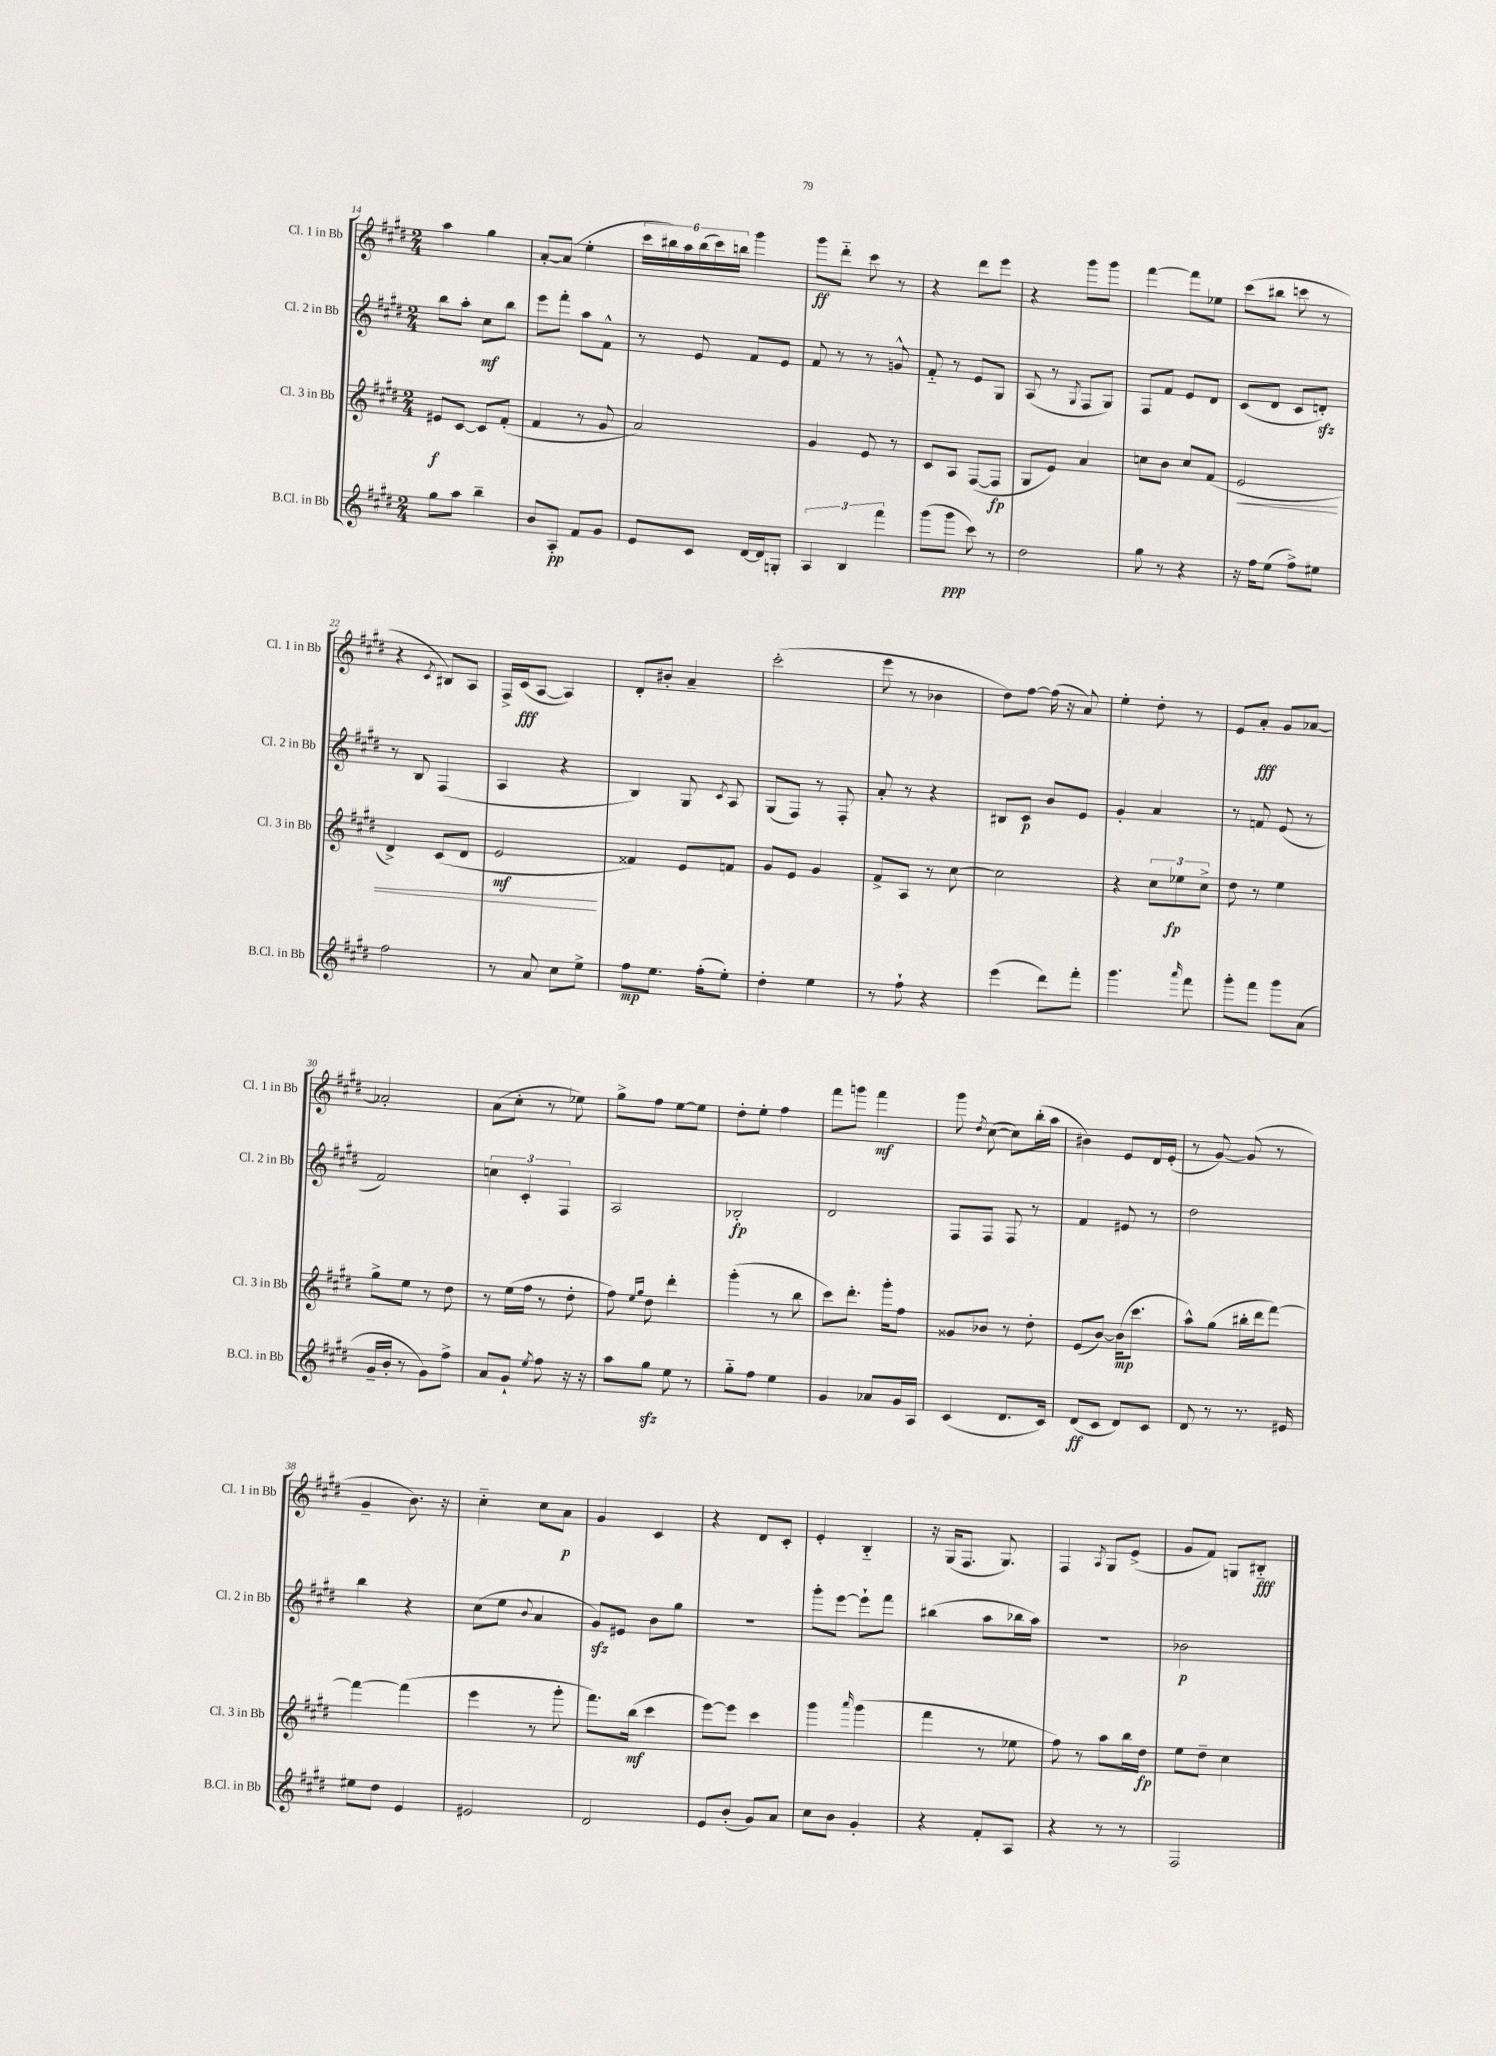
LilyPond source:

<<
\new StaffGroup <<
\new Staff = "s0" \with { instrumentName = "Cl. 1 in Bb" shortInstrumentName = "Cl. 1 in Bb" } {
    \clef treble \key e \major \numericTimeSignature \time 2/4
    \autoBeamOff a''4 gis''4 |
    a'8[~-. a'8]( e''4-. |
    \tuplet 6/4 { cis'''16[ bis''16) a''16 bis''16( cis'''16) b''16] } gis'''4 |
    gis'''8[\ff dis'''8]-_ cis'''8 r8 |
    r4 dis'''8[ e'''8] |
    r4 gis'''8[ gis'''8] |
    fis'''4~ fis'''8[ ees''8] |
    cis'''8[( bis''8] c'''8 r8 |
    r4 \acciaccatura { cis'8 } bis8[) a8] |
    fis16[-> cis'16\fff( a8]~ a4) |
    dis'8[-. bis'8]-. a'4-- |
    cis'''2-.( |
    e'''8 r8 bes'4 |
    dis''8[) fis''8]~ fis''16( r16 a'8) |
    e''4-. dis''8-. r8 |
    e'8[ a'8]-.\fff gis'8[ aes'8]~ |
    aes'2-. |
    a'8[( cis''8]-. r8 ees''8) |
    gis''8[-> fis''8] e''8[~ e''8] |
    dis''8[-. e''8]-. fis''4 |
    fis'''8[ g'''8] fis'''4\mf |
    gis'''8 \acciaccatura { dis''8 } cis''8~( cis''8[) b''16-.( a''16] |
    bis'4) e'8[ dis'16 e'16]-.( |
    r8 gis'8~) gis'8( r8 |
    gis'4-- b'8.) r16 |
    cis''4-_ cis''8[ a'8]\p |
    gis'4 cis'4 |
    r4 dis'8[ cis'8]-. |
    e'4-. b4-_ |
    r16 gis16[( fis8.] gis8.) |
    fis4 \acciaccatura { a8 } gis8[ e'8]->( |
    gis'8[ fis'8]) g8[ bis8]-_\fff \bar "|." |
}
\new Staff = "s1" \with { instrumentName = "Cl. 2 in Bb" shortInstrumentName = "Cl. 2 in Bb" } {
    \clef treble \key e \major \numericTimeSignature \time 2/4
    \autoBeamOff b''8[ a''8]-. cis''8[\mf b''8] |
    e'''8[ fis'''8]-. a''8[ fis'8]-^ |
    r8 e'8 fis'8[ e'8] |
    fis'8 r8 r8 g'8-^ |
    fis'8-_ r8 e'8[ gis8] |
    a8( r8 \acciaccatura { gis8 } fis8[ gis8]) |
    fis8[ fis'8] e'8[ dis'8] |
    cis'8[( dis'8] cis'8[ d'8]-.\sfz) |
    r8 b8 fis4( |
    a4 r4 |
    b4) gis8 \acciaccatura { cis'8 } a8 |
    gis8[( fis8]) r8 fis8-. |
    a'8-. r8 r4 |
    bis8[ cis'8]\p b'8[ e'8] |
    gis'4-. a'4 |
    r8 f'8 e'8( r8 |
    fis'2) |
    \tuplet 3/2 { c''4 cis'4-. fis4 } |
    a2 |
    bes2-.\fp |
    dis'2 |
    fis8[ fis8] fis8 r8 |
    fis'4 eis'8 r8 |
    dis''2 |
    b''4 r4 |
    cis''8[( e''8] \appoggiatura { b'8 } a'4 |
    gis'8[\sfz) eis'8] b'8[ gis''8] |
    R2 |
    gis'''8[-. e'''8]~ e'''8[-! fis'''8] |
    bis''4( a''8[ bes''16 a''16]) |
    r2 |
    bes'2\p \bar "|." |
}
\new Staff = "s2" \with { instrumentName = "Cl. 3 in Bb" shortInstrumentName = "Cl. 3 in Bb" } {
    \clef treble \key e \major \numericTimeSignature \time 2/4
    \autoBeamOff eis'8[\f cis'8]~ cis'8[ fis'8]-.( |
    fis'4 r8 gis'8 |
    a'2) |
    gis'4 e'8 r8 |
    cis'8[ a8] fis8[~( fis8]\fp |
    gis8[ e'8]) a'4 |
    c''8[ b'8] c''8[ fis'8]( |
    e'2\< |
    dis'4->) cis'8[( dis'8] |
    e'2\mf\! |
    fisis'4) e'8[ f'8] |
    gis'8[ e'8] gis'4 |
    fis'8[-> a8] r8 cis''8~ |
    cis''2 |
    r4 \tuplet 3/2 { cis''8[ ees''8\fp cis''8]-> } |
    dis''8 r8 e''4 |
    gis''8[-> e''8] r8 dis''8 |
    r8 e''16[( fis''16] r8 dis''8-. |
    fis''8) \grace { e''16[ gis''16] } dis''8 dis'''4-. |
    gis'''4-.( r8 b''8 |
    cis'''8[) dis'''8.]-. gis'''16[-. fis''8] |
    gisis'8[ bes'8] r8 dis''8-. |
    e'8[( b'8]~) b'16[\mp( cis'''8.] |
    a''8[-^) gis''8]( bis''16[-. dis'''16 fis'''8]~) |
    fis'''4~ fis'''4( |
    e'''4 r8 gis'''8-. |
    fis'''8.[) b''16]\mf( cis'''4 |
    e'''8[~) e'''8] cis'''4 |
    gis'''4 \grace { a'''16 } gis'''4( |
    fis'''4 r8 ees''8 |
    fis''8) r8 a''8[ b''16 dis''16]\fp |
    e''8[ dis''8]-- cis''4 \bar "|." |
}
\new Staff = "s3" \with { instrumentName = "B.Cl. in Bb" shortInstrumentName = "B.Cl. in Bb" } {
    \clef treble \key e \major \numericTimeSignature \time 2/4
    \autoBeamOff gis''8[ a''8] b''4-- |
    b'8[ a8]-.\pp fis'8[ gis'8] |
    e'8[ cis'8] dis'16[~ dis'16 g8]-. |
    \tuplet 3/2 { a4 b4 fis'''4 } |
    gis'''8[( gis'''8]\ppp cis'''8) r8 |
    dis''2 |
    gis''8 r8 r4 |
    r16 fis''16[ e''8]( fis''8[->) eis''8] |
    fis''2 |
    r8 a'8 cis''8[ e''8]-> |
    fis''8[\mp e''8.] fis''16[-.( e''8]-.) |
    dis''4-. e''4 |
    r8 fis''8-! r4 |
    e'''4( dis'''8[) fis'''8]-. |
    gis'''4. \grace { a'''16 } fis'''8 |
    gis'''8[-. fis'''8] gis'''8[ a'8]( |
    gis'16[-- b'16]-. r8 gis'8[) fis''8]-> |
    a'8[ gis'8]-! \acciaccatura { e''8 } fis''8 r16 r16 |
    a''8[ gis''8]\sfz e''8 r8 |
    gis''8[-_ fis''8] e''4 |
    gis'4 aes'8[ gis'16 a16] |
    cis'4( dis'8.[ cis'16]) |
    dis'8[\ff( cis'8] dis'8[) cis'8] |
    dis'8 r8 r8. eis'16 |
    eis''8[ dis''8] e'4 |
    eis'2 |
    dis'2 |
    e'8[ b'8]-.( gis'8[) a'8] |
    cis''8[ b'8] gis'4-. |
    r4 fis'8[-. a8] |
    r4 r8 r8 |
    fis2 \bar "|." |
}
>>
>>
\layout { \context { \Score currentBarNumber = #14 } }
